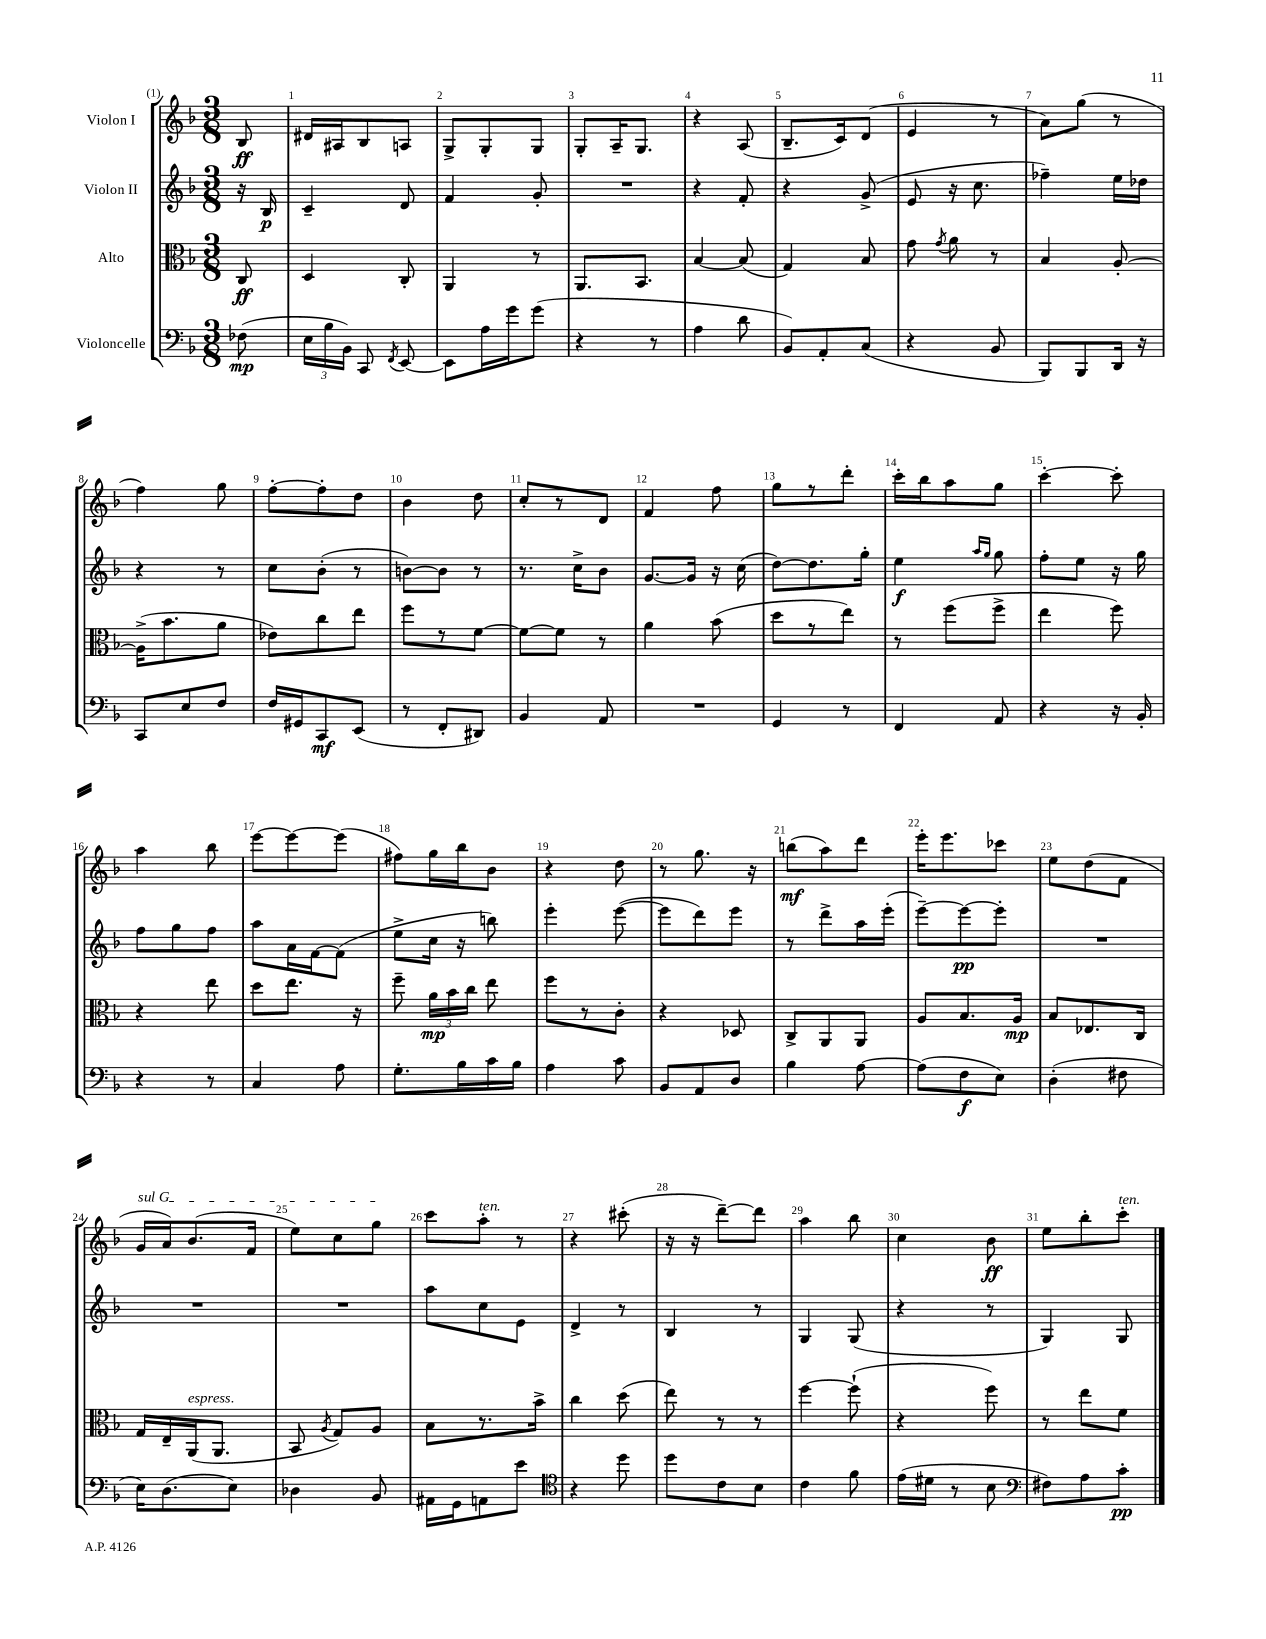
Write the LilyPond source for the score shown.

<<
\new StaffGroup <<
\new Staff = "s0" \with { instrumentName = "Violon I" } {
    \clef treble \key f \major \numericTimeSignature \time 3/8 \partial 8
    \autoBeamOff bes8\ff |
    dis'16[ ais16 bes8 a8] |
    g8[-> g8-. g8] |
    g8[-. a16-- g8.] |
    r4 a8( |
    bes8.[-- c'16) d'8]( |
    e'4 r8 |
    a'8[) g''8]( r8 |
    f''4) g''8 |
    f''8[~-. f''8-. d''8] |
    bes'4 d''8 |
    c''8[-. r8 d'8] |
    f'4 f''8 |
    g''8[ r8 d'''8]-. |
    c'''16[-. bes''16 a''8 g''8] |
    c'''4~-. c'''8-. |
    a''4 bes''8 |
    e'''8[~ e'''8~ e'''8]( |
    fis''8[) g''16 bes''16 bes'8] |
    r4 d''8 |
    r8 g''8. r16 |
    b''8[\mf( a''8) d'''8] |
    e'''16[-. e'''8. ces'''8] |
    e''8[ d''8( f'8] |
    \once \override TextSpanner.bound-details.left.text = \markup { \italic "sul G" } g'16[\startTextSpan a'16) bes'8.( f'16] |
    e''8[) c''8 g''8]\stopTextSpan |
    c'''8[ a''8]-.^\markup { \italic "ten." } r8 |
    r4 cis'''8-.( |
    r16 r16 d'''8[~--) d'''8] |
    a''4 bes''8 |
    c''4 bes'8\ff |
    e''8[ bes''8-. c'''8]-.^\markup { \italic "ten." } \bar "|." |
}
\new Staff = "s1" \with { instrumentName = "Violon II" } {
    \clef treble \key f \major \numericTimeSignature \time 3/8 \partial 8
    \autoBeamOff r16 bes16\p |
    c'4-- d'8 |
    f'4 g'8-. |
    R4. |
    r4 f'8-. |
    r4 g'8->( |
    e'8 r16 c''8. |
    fes''4--) e''16[ des''16] |
    r4 r8 |
    c''8[ bes'8]-.( r8 |
    b'8[~) b'8] r8 |
    r8. c''16[-> bes'8] |
    g'8.[~ g'16] r16 c''16( |
    d''8[~) d''8. g''16]-. |
    e''4\f \grace { a''16[ g''16] } g''8 |
    f''8[-. e''8] r16 g''16 |
    f''8[ g''8 f''8] |
    a''8[ a'16 f'16~ f'8]( |
    e''8[-> c''16] r16 b''8) |
    e'''4-. e'''8~( |
    e'''8[ d'''8) e'''8] |
    r8 d'''8[-> a''16 e'''16]-.( |
    e'''8[~--) e'''8~\pp e'''8]-. |
    R4. |
    R4. |
    R4. |
    a''8[ c''8 e'8] |
    d'4-> r8 |
    bes4 r8 |
    g4 g8( |
    r4 r8 |
    g4) g8 \bar "|." |
}
\new Staff = "s2" \with { instrumentName = "Alto" } {
    \clef alto \key f \major \numericTimeSignature \time 3/8 \partial 8
    \autoBeamOff c8\ff |
    d4 c8-. |
    a,4 r8 |
    a,8.[ bes,8.] |
    bes4~ bes8( |
    g4) bes8 |
    g'8 \acciaccatura { g'8 } a'8 r8 |
    bes4 a8~-. |
    a16[->( bes'8. a'8] |
    ees'8[) c''8 e''8] |
    f''8[ r8 f'8]~ |
    f'8[~ f'8] r8 |
    a'4 bes'8( |
    d''8[ r8 e''8]) |
    r8 f''8[( f''8]-> |
    e''4 f''8) |
    r4 e''8 |
    d''8[ e''8.] r16 |
    f''8-- \tuplet 3/2 { a'16[\mp bes'16 c''16] } e''8 |
    f''8[ r8 c'8]-. |
    r4 des8 |
    c8[-> a,8 a,8] |
    a8[ bes8. a16]\mp |
    bes8[ ees8. c16] |
    g16[ e16-- a,16^\markup { \italic "espress." }( a,8.] |
    bes,8 \acciaccatura { a8 } g8[) a8] |
    bes8[ r8. bes'16]-> |
    c''4 d''8( |
    e''8) r8 r8 |
    f''4~ f''8-!( |
    r4 f''8) |
    r8 e''8[ f'8] \bar "|." |
}
\new Staff = "s3" \with { instrumentName = "Violoncelle" } {
    \clef bass \key f \major \numericTimeSignature \time 3/8 \partial 8
    \autoBeamOff fes8\mp( |
    \tuplet 3/2 { e16[ bes16 bes,16]) } c,8 \acciaccatura { f,8 } e,8~ |
    e,8[ a16 g'16 g'8]( |
    r4 r8 |
    a4 d'8 |
    bes,8[) a,8-. c8]( |
    r4 bes,8 |
    bes,,8[) bes,,8 d,16] r16 |
    c,8[ e8 f8] |
    f16[ gis,16 c,8\mf e,8]( |
    r8 f,8[-. dis,8]) |
    bes,4 a,8 |
    R4. |
    g,4 r8 |
    f,4 a,8 |
    r4 r16 bes,16-. |
    r4 r8 |
    c4 a8 |
    g8.[-. bes16 c'16 bes16] |
    a4 c'8 |
    bes,8[ a,8 d8] |
    bes4 a8~ |
    a8[( f8\f e8]) |
    d4-.( fis8 |
    e16[) d8.( e8]) |
    des4 bes,8 |
    ais,16[ g,16 a,8 e'8] |
    \clef tenor r4 d''8 |
    d''8[ c'8 bes8] |
    c'4 f'8 |
    e'16[( dis'16] r8 bes8 |
    \clef bass fis8[) a8 c'8]-.\pp \bar "|." |
}
>>
>>
\layout { \context { \Score \override BarNumber.break-visibility = ##(#f #t #t) barNumberVisibility = #all-bar-numbers-visible } }
